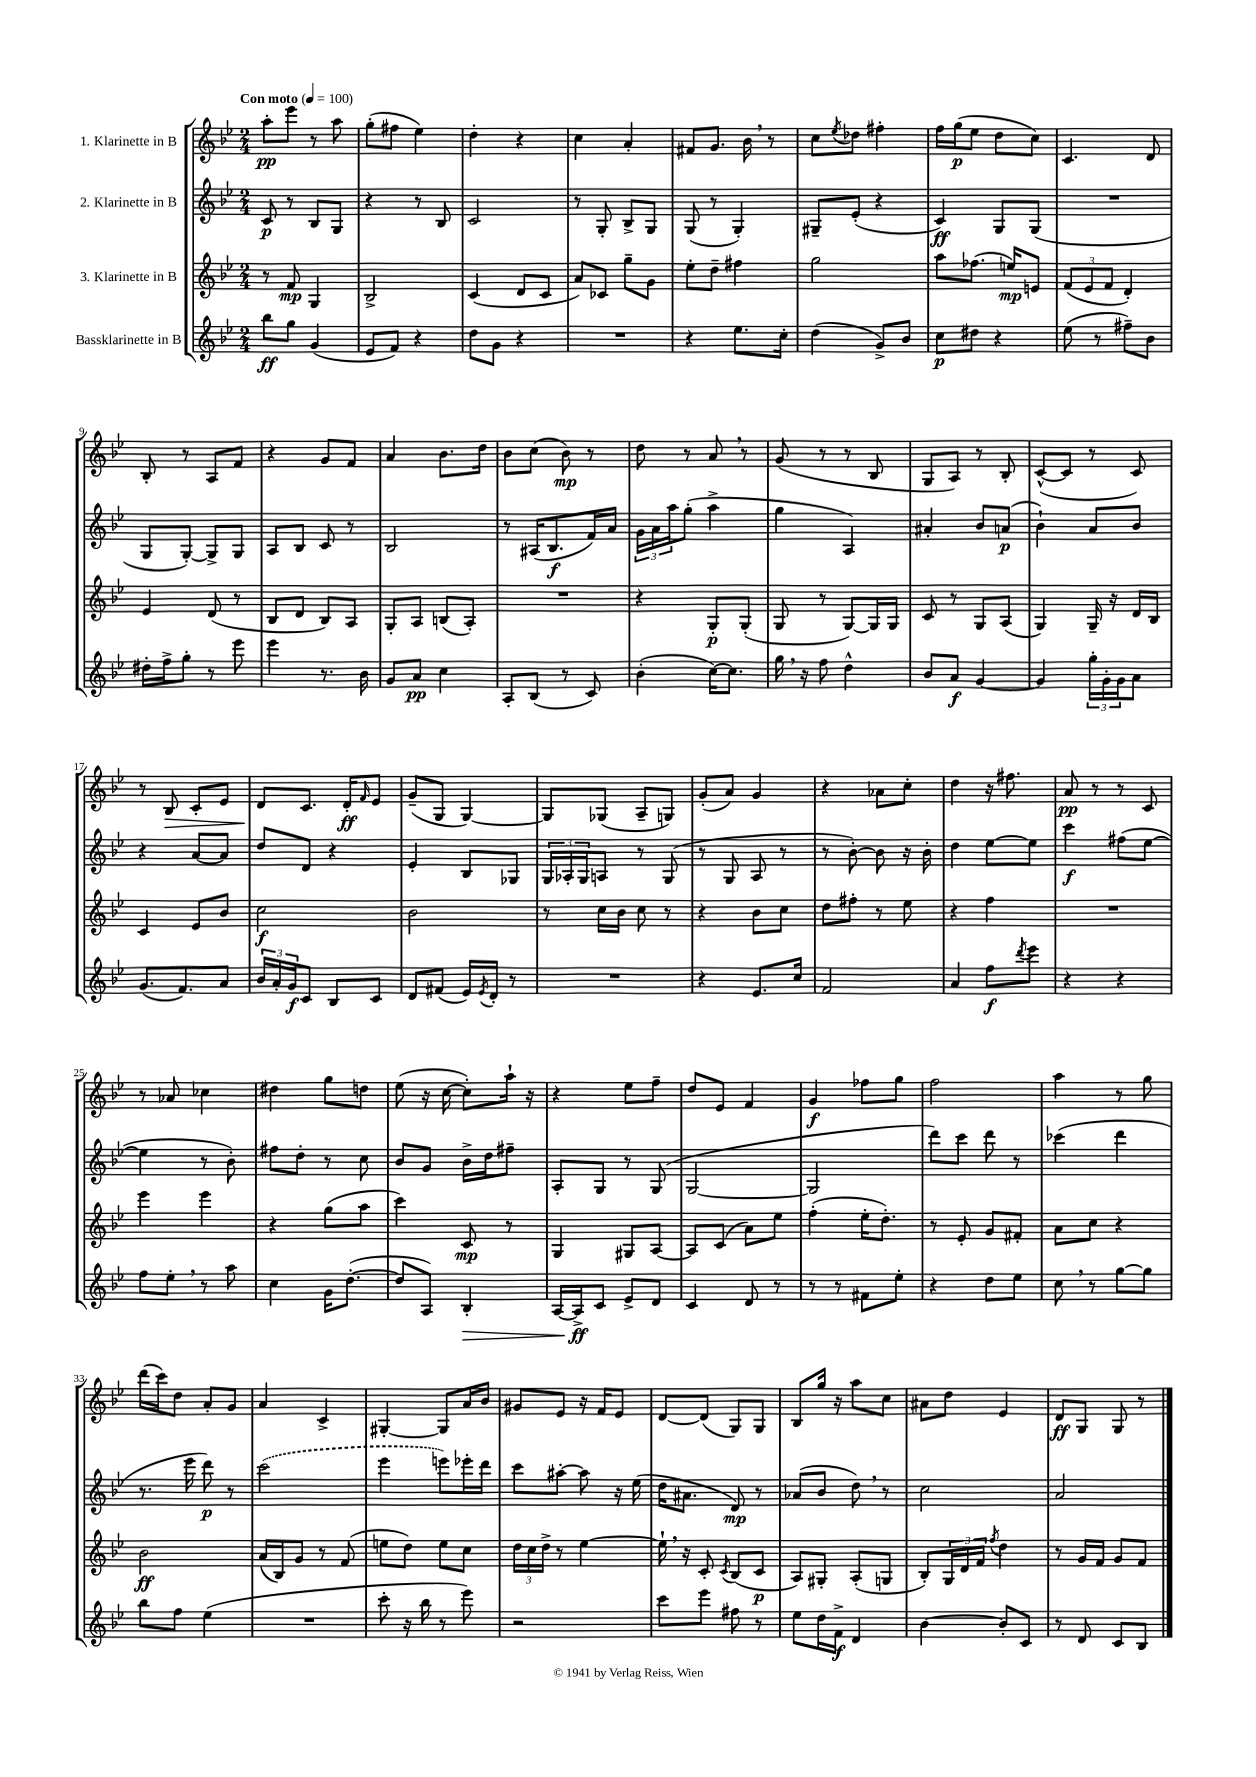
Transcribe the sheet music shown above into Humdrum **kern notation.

**kern	**dynam	**kern	**dynam	**kern	**dynam	**kern	**dynam
*part4	*part4	*part3	*part3	*part2	*part2	*part1	*part1
*staff4	*staff4	*staff3	*staff3	*staff2	*staff2	*staff1	*staff1
*I"Bassklarinette in B	*	*I"3. Klarinette in B	*	*I"2. Klarinette in B	*	*I"1. Klarinette in B	*
*clefG2	*	*clefG2	*	*clefG2	*	*clefG2	*
*k[b-e-]	*	*k[b-e-]	*	*k[b-e-]	*	*k[b-e-]	*
*M2/4	*	*M2/4	*	*M2/4	*	*M2/4	*
*MM100	*	*MM100	*	*MM100	*	*MM100	*
=1	=1	=1	=1	=1	=1	=1	=1
!	!	!	!	!	!	!LO:TX:a:B:t=Con moto	!
8bb-\L	ff	8r	.	8c/	p	8aa'\L	pp
8gg\J	.	8f/	mp	8r	.	8eee-\J	.
(4g/	.	4G/	.	8B-/L	.	8r	.
.	.	.	.	8G/J	.	8aa\	.
=2	=2	=2	=2	=2	=2	=2	=2
8e-/L	.	2B-^/	.	4r	.	(8gg'\L	.
8f/J)	.	.	.	.	.	8ff#X\J	.
4r	.	.	.	8r	.	4ee-\)	.
.	.	.	.	8B-/	.	.	.
=3	=3	=3	=3	=3	=3	=3	=3
8dd\L	.	(4c/	.	2c/	.	4dd'\	.
8g\J	.	.	.	.	.	.	.
4r	.	8d/L	.	.	.	4r	.
.	.	8c/J	.	.	.	.	.
=4	=4	=4	=4	=4	=4	=4	=4
2r	.	8a/L)	.	8r	.	4cc\	.
.	.	8c-X/J	.	8G'/	.	.	.
.	.	8gg~\L	.	8B-^/L	.	4a'/	.
.	.	8g\J	.	8G/J	.	.	.
=5	=5	=5	=5	=5	=5	=5	=5
4r	.	8ee-'\L	.	(8G/	.	8f#X/L	.
.	.	8dd~\J	.	8r	.	8.g/J	.
8.ee-\L	.	4ff#X\	.	4G'/)	.	.	.
.	.	.	.	.	.	16b-,\	.
.	.	.	.	.	.	8r	.
16cc'\Jk	.	.	.	.	.	.	.
=6	=6	=6	=6	=6	=6	=6	=6
(4dd\	.	2gg\	.	8G#X~/L	.	8cc\L	.
.	.	.	.	.	.	8qee-/	.
.	.	.	.	(8e-'/J	.	8dd-X\J	.
8g^/L)	.	.	.	4r	.	4ff#X'\	.
8b-/J	.	.	.	.	.	.	.
=7	=7	=7	=7	=7	=7	=7	=7
8cc\L	p	8aa\L	.	4c/)	ff	16ff\LL	.
.	.	.	.	.	.	(16gg\J	p
8dd#X\J	.	(8.ff-X\J	.	.	.	8ee-\J	.
4r	.	.	.	8G/L	.	8dd\L	.
.	.	16een/KL)	mp	.	.	.	.
.	.	8en/J	.	(8G/J	.	8cc\J)	.
=8	=8	=8	=8	=8	=8	=8	=8
(8ee-\	.	(12f/L	.	2r	.	4.c/	.
.	.	12e-/	.	.	.	.	.
8r	.	.	.	.	.	.	.
.	.	12f/J	.	.	.	.	.
8ff#X~\L)	.	4d'/)	.	.	.	.	.
8b-\J	.	.	.	.	.	8d/	.
!!LO:LB:g=z
=9	=9	=9	=9	=9	=9	=9	=9
16dd#X'\LL	.	4e-/	.	8G/L	.	8B-'/	.
16ff^\J	.	.	.	.	.	.	.
8gg'\J	.	.	.	[8G'/J)	.	8r	.
8r	.	(8d/	.	8G^/L]	.	8A/L	.
8eee-\	.	8r	.	8G/J	.	8f/J	.
=10	=10	=10	=10	=10	=10	=10	=10
4eee-\	.	8B-/L	.	8A/L	.	4r	.
.	.	8d/J	.	8B-/J	.	.	.
8.r	.	8B-/L)	.	8c/	.	8g/L	.
.	.	8A/J	.	8r	.	8f/J	.
16b-\	.	.	.	.	.	.	.
=11	=11	=11	=11	=11	=11	=11	=11
8g/L	.	8G'/L	.	2B-/	.	4a/	.
8a/J	pp	8A/J	.	.	.	.	.
4cc\	.	(8Bn/L	.	.	.	8.b-\L	.
.	.	8A'/J)	.	.	.	.	.
.	.	.	.	.	.	16dd\Jk	.
=12	=12	=12	=12	=12	=12	=12	=12
8A'/L	.	2r	.	8r	.	8b-\L	.
(8B-/J	.	.	.	(16A#X/KL	.	(8cc\J	.
.	.	.	.	8.B-/	f	.	.
8r	.	.	.	.	.	8b-\)	mp
8c/)	.	.	.	16f/L)	.	8r	.
.	.	.	.	16a/JJ	.	.	.
=13	=13	=13	=13	=13	=13	=13	=13
(4b-'\	.	4r	.	24g\LL	.	8dd\	.
.	.	.	.	24a\	.	.	.
.	.	.	.	24aa\J	.	.	.
.	.	.	.	(8gg'\J	.	8r	.
[16cc\KL)	.	8G'/L	p	4aa^\	.	8a,/	.
8.cc\J]	.	.	.	.	.	.	.
.	.	(8G'/J	.	.	.	8r	.
=14	=14	=14	=14	=14	=14	=14	=14
16gg,\	.	8G/	.	4gg\	.	(8g/	.
16r	.	.	.	.	.	.	.
8ff\	.	8r	.	.	.	8r	.
4dd^^\	.	[8G/L)	.	4A/)	.	8r	.
.	.	16G/L]	.	.	.	8B-/	.
.	.	16G/JJ	.	.	.	.	.
=15	=15	=15	=15	=15	=15	=15	=15
8b-/L	.	8c/	.	4a#X'/	.	8G/L	.
8a/J	f	8r	.	.	.	8A/J)	.
[4g/	.	8G/L	.	8b-/L	.	8r	.
.	.	(8A/J	.	(8an/J	p	8B-'/	.
=16	=16	=16	=16	=16	=16	=16	=16
4g/]	.	4G/)	.	4b-`\)	.	([8c^^/L	.
.	.	.	.	.	.	8c/J]	.
24gg'\LL	.	16G~/	.	8a/L	.	8r	.
24g'\	.	.	.	.	.	.	.
.	.	16r	.	.	.	.	.
24g\J	.	.	.	.	.	.	.
8a\J	.	16d/LL	.	8b-/J	.	8c/)	.
.	.	16B-/JJ	.	.	.	.	.
!!LO:LB:g=z
=17	=17	=17	=17	=17	=17	=17	=17
(8.g/L	.	4c/	.	4r	.	8r	.
!	!	!	!	!	!	!	!LO:HP:b
.	.	.	.	.	.	8B-/	>
8.f/)	.	.	.	.	.	.	.
.	.	8e-/L	.	[8a/L	.	8c'/L	.
8a/J	.	8b-/J	.	8a/J]	.	8e-/J	.
=18	=18	=18	=18	=18	=18	=18	=18
24b-/LL	.	2cc\	f	8dd/L	.	8d/L	.
24a'/	.	.	.	.	.	.	.
24g/J	f	.	.	.	.	.	.
8c/J	.	.	.	8d/J	.	8.c/J	]
8B-/L	.	.	.	4r	.	.	.
.	.	.	.	.	.	16d'/KL	ff
.	.	.	.	.	.	16qqf/	.
8c/J	.	.	.	.	.	8e-/J	.
=19	=19	=19	=19	=19	=19	=19	=19
8d/L	.	2b-\	.	4e-'/	.	(8g~/L	.
(8f#X/J	.	.	.	.	.	8G/J	.
16e-/LL)	.	.	.	8B-/L	.	[4G/)	.
8qe-/	.	.	.	.	.	.	.
16d'/JJ	.	.	.	.	.	.	.
8r	.	.	.	8G-X/J	.	.	.
=20	=20	=20	=20	=20	=20	=20	=20
2r	.	8r	.	24G/LL	.	8G/L]	.
.	.	.	.	24A-X'/	.	.	.
.	.	.	.	24G/J	.	.	.
.	.	16cc\LL	.	8An/J	.	(8G-X/J	.
.	.	16b-\JJ	.	.	.	.	.
.	.	8cc\	.	8r	.	8A~/L	.
.	.	8r	.	(8G/	.	8Gn/J)	.
=21	=21	=21	=21	=21	=21	=21	=21
4r	.	4r	.	8r	.	(8g'/L	.
.	.	.	.	8G/	.	8a/J)	.
8.e-/L	.	8b-\L	.	8A/	.	4g/	.
.	.	8cc\J	.	8r	.	.	.
16cc/Jk	.	.	.	.	.	.	.
=22	=22	=22	=22	=22	=22	=22	=22
2f/	.	8dd\L	.	8r	.	4r	.
.	.	8ff#X'\J	.	[8b-'\)	.	.	.
.	.	8r	.	8b-\]	.	8a-X\L	.
.	.	8ee-\	.	16r	.	8cc'\J	.
.	.	.	.	16b-'\	.	.	.
=23	=23	=23	=23	=23	=23	=23	=23
4a/	.	4r	.	4dd\	.	4dd\	.
8ff\L	f	4ff\	.	[8ee-\L	.	16r	.
.	.	.	.	.	.	8.ff#X\	.
8qddd/	.	.	.	.	.	.	.
8eee-\J	.	.	.	8ee-\J]	.	.	.
=24	=24	=24	=24	=24	=24	=24	=24
4r	.	2r	.	4ccc\	f	8a/	pp
.	.	.	.	.	.	8r	.
4r	.	.	.	(8ff#X\L	.	8r	.
.	.	.	.	[8ee-\J	.	8c/	.
!!LO:LB:g=z
=25	=25	=25	=25	=25	=25	=25	=25
8ff\L	.	4eee-\	.	4ee-\]	.	8r	.
8ee-',\J	.	.	.	.	.	8a-X/	.
8r	.	4eee-\	.	8r	.	4cc-X\	.
8aa\	.	.	.	8b-'\)	.	.	.
=26	=26	=26	=26	=26	=26	=26	=26
4cc\	.	4r	.	8ff#X\L	.	4dd#X\	.
.	.	.	.	8dd'\J	.	.	.
16g\KL	.	(8gg\L	.	8r	.	8gg\L	.
([8.dd'\J	.	.	.	.	.	.	.
.	.	8aa\J	.	8cc\	.	8ddn\J	.
=27	=27	=27	=27	=27	=27	=27	=27
8dd/L]	.	4ccc\)	.	8b-/L	.	(8ee-\	.
8A/J)	.	.	.	8g/J	.	16r	.
.	.	.	.	.	.	[16cc\	.
!	!LO:HP:b	!	!	!	!	!	!
4B-'/	>	8c/	mp	16b-^\LL	.	8cc'\L])	.
.	.	.	.	16dd\J	.	.	.
.	.	8r	.	8ff#X~\J	.	16aa`\Jk	.
.	.	.	.	.	.	16r	.
=28	=28	=28	=28	=28	=28	=28	=28
[16A/LL	.	4G/	.	8A'/L	.	4r	.
16A^/J]	ff	.	.	.	.	.	.
8c/J	]	.	.	8G/J	.	.	.
8e-^/L	.	8G#X/L	.	8r	.	8ee-\L	.
8d/J	.	[8A/J	.	(8G/	.	8ff~\J	.
=29	=29	=29	=29	=29	=29	=29	=29
4c/	.	8A/L]	.	[2G/	.	8dd/L	.
.	.	(8c/J	.	.	.	8e-/J	.
8d/	.	8a\L)	.	.	.	4f/	.
8r	.	8ee-\J	.	.	.	.	.
=30	=30	=30	=30	=30	=30	=30	=30
8r	.	(4ff'\	.	2G/]	.	4g/	f
8r	.	.	.	.	.	.	.
8f#X\L	.	16ee-'\KL	.	.	.	8ff-X\L	.
.	.	8.dd'\J)	.	.	.	.	.
8ee-'\J	.	.	.	.	.	8gg\J	.
=31	=31	=31	=31	=31	=31	=31	=31
4r	.	8r	.	8ddd\L)	.	2ff\	.
.	.	8e-'/	.	8ccc\J	.	.	.
8dd\L	.	8g/L	.	8ddd\	.	.	.
8ee-\J	.	8f#X'/J	.	8r	.	.	.
=32	=32	=32	=32	=32	=32	=32	=32
8cc,\	.	8a\L	.	(4ccc-X\	.	4aa\	.
8r	.	8cc\J	.	.	.	.	.
[8gg\L	.	4r	.	4ddd\	.	8r	.
8gg\J]	.	.	.	.	.	8gg\	.
!!LO:LB:g=z
=33	=33	=33	=33	=33	=33	=33	=33
8bb-\L	.	2b-\	ff	8.r	.	(16ddd\LL	.
.	.	.	.	.	.	16ccc\J)	.
8ff\J	.	.	.	.	.	8dd\J	.
.	.	.	.	16eee-\	.	.	.
(4ee-\	.	.	.	8ddd\)	p	8a'/L	.
.	.	.	.	8r	.	8g/J	.
=34	=34	=34	=34	=34	=34	=34	=34
2r	.	(16a/LL	.	(2ccc\	.	4a/	.
.	.	16B-/J)	.	.	.	.	.
.	.	8g/J	.	.	.	.	.
.	.	8r	.	.	.	4c^/	.
.	.	(8f/	.	.	.	.	.
=35	=35	=35	=35	=35	=35	=35	=35
8ccc'\	.	8een\L	.	4eee-\	.	[4G#X'/	.
16r	.	8dd\J)	.	.	.	.	.
16bb-\	.	.	.	.	.	.	.
8r	.	8ee\L	.	8eeen\L)	.	8G#/L]	.
8eee-\)	.	8cc\J	.	16eee-X'\L	.	16a/L	.
.	.	.	.	16ddd\JJ	.	16b-/JJ	.
=36	=36	=36	=36	=36	=36	=36	=36
2r	.	24dd\LL	.	8ccc\L	.	8g#X/L	.
.	.	24cc\	.	.	.	.	.
.	.	24dd^\JJ	.	.	.	.	.
.	.	8r	.	[8aa#X'\J	.	8e-/J	.
.	.	[4ee-\	.	8aa#\]	.	16r	.
.	.	.	.	.	.	16f/KL	.
.	.	.	.	16r	.	8e-/J	.
.	.	.	.	(16ee-\	.	.	.
=37	=37	=37	=37	=37	=37	=37	=37
8ccc\L	.	16ee-`,\]	.	16dd\KL	.	[8d/L	.
.	.	16r	.	8.a#X\J	.	.	.
8eee-\J	.	8c'/	.	.	.	(8d/J]	.
.	.	8qc/	.	.	.	.	.
8ff#X\	.	(8B-/L	.	8d/)	mp	8G/L)	.
8r	.	8c/J	p	8r	.	8G/J	.
=38	=38	=38	=38	=38	=38	=38	=38
8ee-\L	.	8A/L)	.	(8a-X/L	.	8B-/L	.
16dd\L	.	8G#X'/J	.	8b-/J	.	16gg/Jk	.
16f^\JJ	f	.	.	.	.	16r	.
4d/	.	(8A'/L	.	8dd,\)	.	8aa\L	.
.	.	8Gn/J	.	8r	.	8cc\J	.
=39	=39	=39	=39	=39	=39	=39	=39
[4b-\	.	8B-'/L)	.	2cc\	.	8a#X\L	.
.	.	24G/L	.	.	.	8dd\J	.
.	.	24d/	.	.	.	.	.
.	.	24f/JJ	.	.	.	.	.
.	.	8qff/	.	.	.	.	.
8b-'/L]	.	4dd\	.	.	.	4e-/	.
8c/J	.	.	.	.	.	.	.
=40	=40	=40	=40	=40	=40	=40	=40
8r	.	8r	.	2a/	.	8d/L	ff
8d/	.	16g/LL	.	.	.	8G/J	.
.	.	16f/JJ	.	.	.	.	.
8c/L	.	8g/L	.	.	.	8G/	.
8B-/J	.	8f/J	.	.	.	8r	.
==	==	==	==	==	==	==	==
*-	*-	*-	*-	*-	*-	*-	*-
